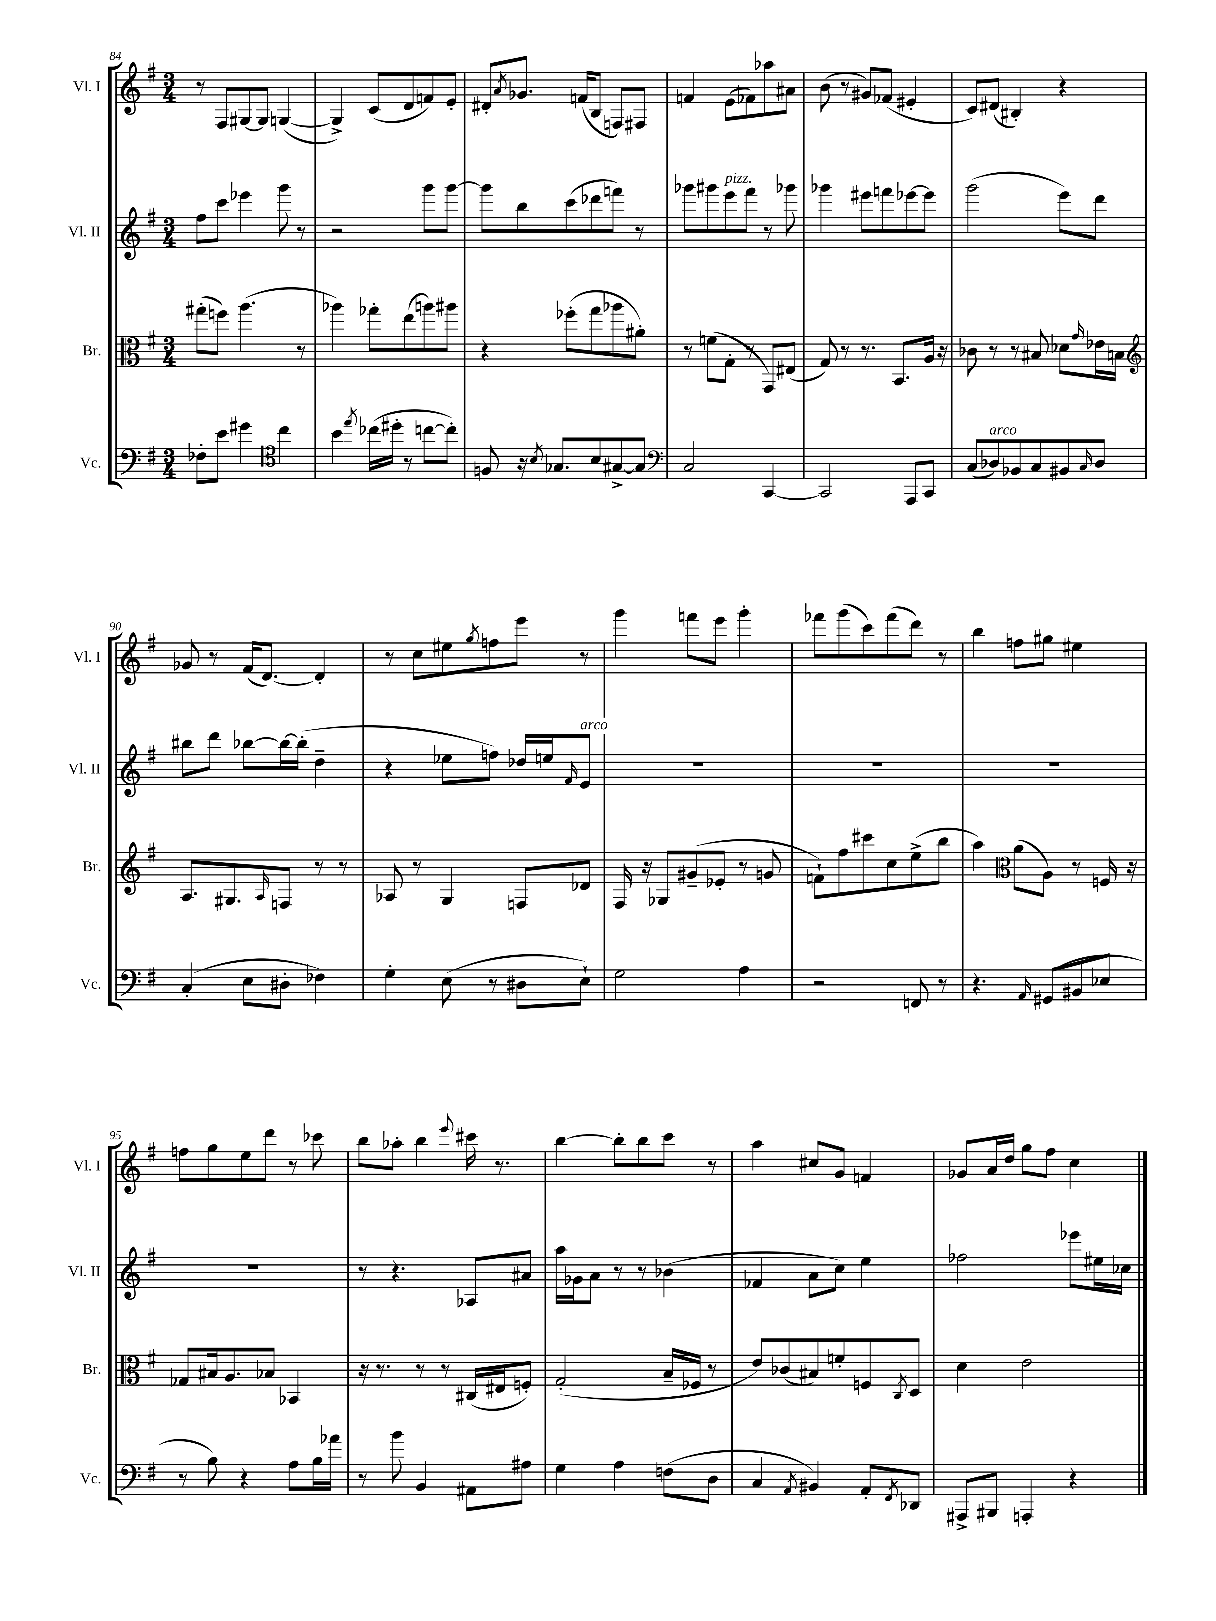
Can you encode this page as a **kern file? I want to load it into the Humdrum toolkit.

**kern	**kern	**kern	**kern
*staff4	*staff3	*staff2	*staff1
*clefF4	*clefC3	*clefG2	*clefG2
*k[f#]	*k[f#]	*k[f#]	*k[f#]
*M3/4	*M3/4	*M3/4	*M3/4
8F-'\L	(8gg#'\L	8ff#\L	8r
8e\J	8ff\J)	8ccc\J	8F#/L
4g#\	(4.aa\	4eee-\	[8G#/
.	.	.	8G#/]J
*clefC4	*	*	*
4cc\	.	8ggg\	([4G/
.	8r	8r	.
=	=	=	=
4b\	4aa-\)	2r	4G^/])
8qee/	.	.	.
(16cc-\LL	8gg-'\L	.	(8c/L
16dd#'\JJ	.	.	.
8r	(8ee\	.	8d/
[8cc\L	8aa\)	8ggg\L	8f/)
8cc'\]J)	8aa#\J	[8ggg\J	8e'/J
=	=	=	=
8F/	4r	8ggg\]L	8d#'/L
.	.	.	8qa/
16r	.	8bb\	8.g-/J
8qB/	.	.	.
8.G-/L	.	.	.
.	(8ff-'\L	(8ccc\	.
.	.	.	(16f/LK
8B/	8gg\	8ddd-\	8B/J
[8G#^/	8aa-\	8fff\J)	8F/L)
8G#/]J	8a#'\J)	8r	8F#/J
=	=	=	=
*clefF4	*	*	*
2C/	8r	8ggg-\L	4f/
.	(8f\L	8ggg#\	.
.	8G'\J	8eee\	(8e\L
.	8r	8fff#\J	8f-\)
[4CC/	8GG/L)	8r	8aa-\
.	(8E#/J	8ggg-\	8a#\J
=	=	=	=
2CC/]	8G/)	4ggg-\	(8b\
.	8r	.	8r
.	8.r	8eee#\L	8g#/L)
.	.	8fff\	(8f-/J
.	8.BB/L	.	.
8AAA/L	.	[8eee-\	4e#'/
8CC/J	16A/Jk	8eee-\]J	.
.	16r	.	.
=	=	=	=
(8C/L	8c-\	(2ggg\	8c/L)
8D-/)	8r	.	(8d#/J
8BB-/	8r	.	4B#'/)
8C/	8B#/	.	.
8BB#/	8d-\L	8eee\L)	4r
16qqC/	16qqg/	.	.
8D-/J	16e-\L	8ddd\J	.
.	16B\JJ	.	.
=	=	=	=
*	*clefG2	*	*
(4C'/	8.A/L	8bb#\L	8g-/
.	.	8ddd\J	8r
.	8.G#/	.	.
8E\L	.	[8bb-\L	(16f#/LK
.	.	.	[8.d/J)
.	16qqA/	.	.
8D#'\J	8F/J	16bb-\_L	.
.	.	(16bb-'\]JJ	.
4F-\)	8r	4dd~\	4d'/]
.	8r	.	.
=	=	=	=
4G'\	8A-/	4r	8r
.	8r	.	8cc\L
(8E\	4G/	8ee-\L	8ee#\
.	.	.	8qgg/
8r	.	8ff\J)	8ff\
8D#\L	8F/L	16dd-/LL	8eee\J
.	.	16ee/J	.
.	.	16qqf#/	.
8E`\J)	8d-/J	8e/J	8r
=	=	=	=
2G\	16F#/	2.r	4ggg\
.	16r	.	.
.	8G-/L	.	.
.	(8g#~/	.	8fff\L
.	8e-'/J	.	8eee\J
4A\	8r	.	4ggg'\
.	8g/	.	.
=	=	=	=
2r	8f`\L)	2.r	8fff-\L
.	8ff#\	.	(8ggg\
.	8ccc#\	.	8ccc\)
.	8cc\	.	(8fff-\
8FF/	(8ee^\	.	8ddd\J)
8r	8bb\J	.	8r
=	=	=	=
4.r	4aa\)	2.r	4bb\
*	*clefC3	*	*
.	(8a\L	.	8ff\L
16qqAA/	.	.	.
(8GG#/L	8A\J)	.	8gg#\J
8BB#/	8r	.	4ee#\
8E-/J	16F/	.	.
.	16r	.	.
=	=	=	=
8r	8G-/L	2.r	8ff\L
8B\)	16B#/k	.	8gg\
.	8.A/	.	.
4r	.	.	8ee\
.	8B-/J	.	8ddd\J
8A\L	4BB-/	.	8r
16B\L	.	.	8ccc-\
16a-\JJ	.	.	.
=	=	=	=
8r	16r	8r	8bb\L
.	8.r	.	.
8b\	.	4.r	8aa-'\J
4BB/	8r	.	4bb\
.	8r	.	.
.	.	.	8qqeee/
8AA#\L	(16C#/LL	8A-/L	16ccc#\
.	16E#/J	.	8.r
8A#\J	8F'/J)	8a#/J	.
=	=	=	=
4G\	(2G'/	16aa\LL	[4bb\
.	.	16g-\J	.
.	.	8a\J	.
4A\	.	8r	8bb'\]L
.	.	8r	8bb\
(8F\L	16B~/LL	(4b-\	8ccc\J
.	16F-/JJ	.	.
8D\J	8r	.	8r
=	=	=	=
4C/	8e/L)	4f-/	4aa\
.	(8c-/	.	.
8qAA/	.	.	.
4BB#/)	8B#/)	8a\L	8cc#/L
.	8f'/	8cc\J)	8g/J
8AA'/L	8F/	4ee\	4f/
8qFF#/	8qC/	.	.
8DD-/J	8D/J	.	.
=	=	=	=
8AAA#^/L	4d\	2ff-\	8g-/L
8BBB#/J	.	.	16a/L
.	.	.	16dd/JJ
4AAA'/	2e\	.	8gg\L
.	.	.	8ff#\J
4r	.	8eee-\L	4cc\
.	.	16ee#\L	.
.	.	16cc-\JJ	.
==	==	==	==
*-	*-	*-	*-
